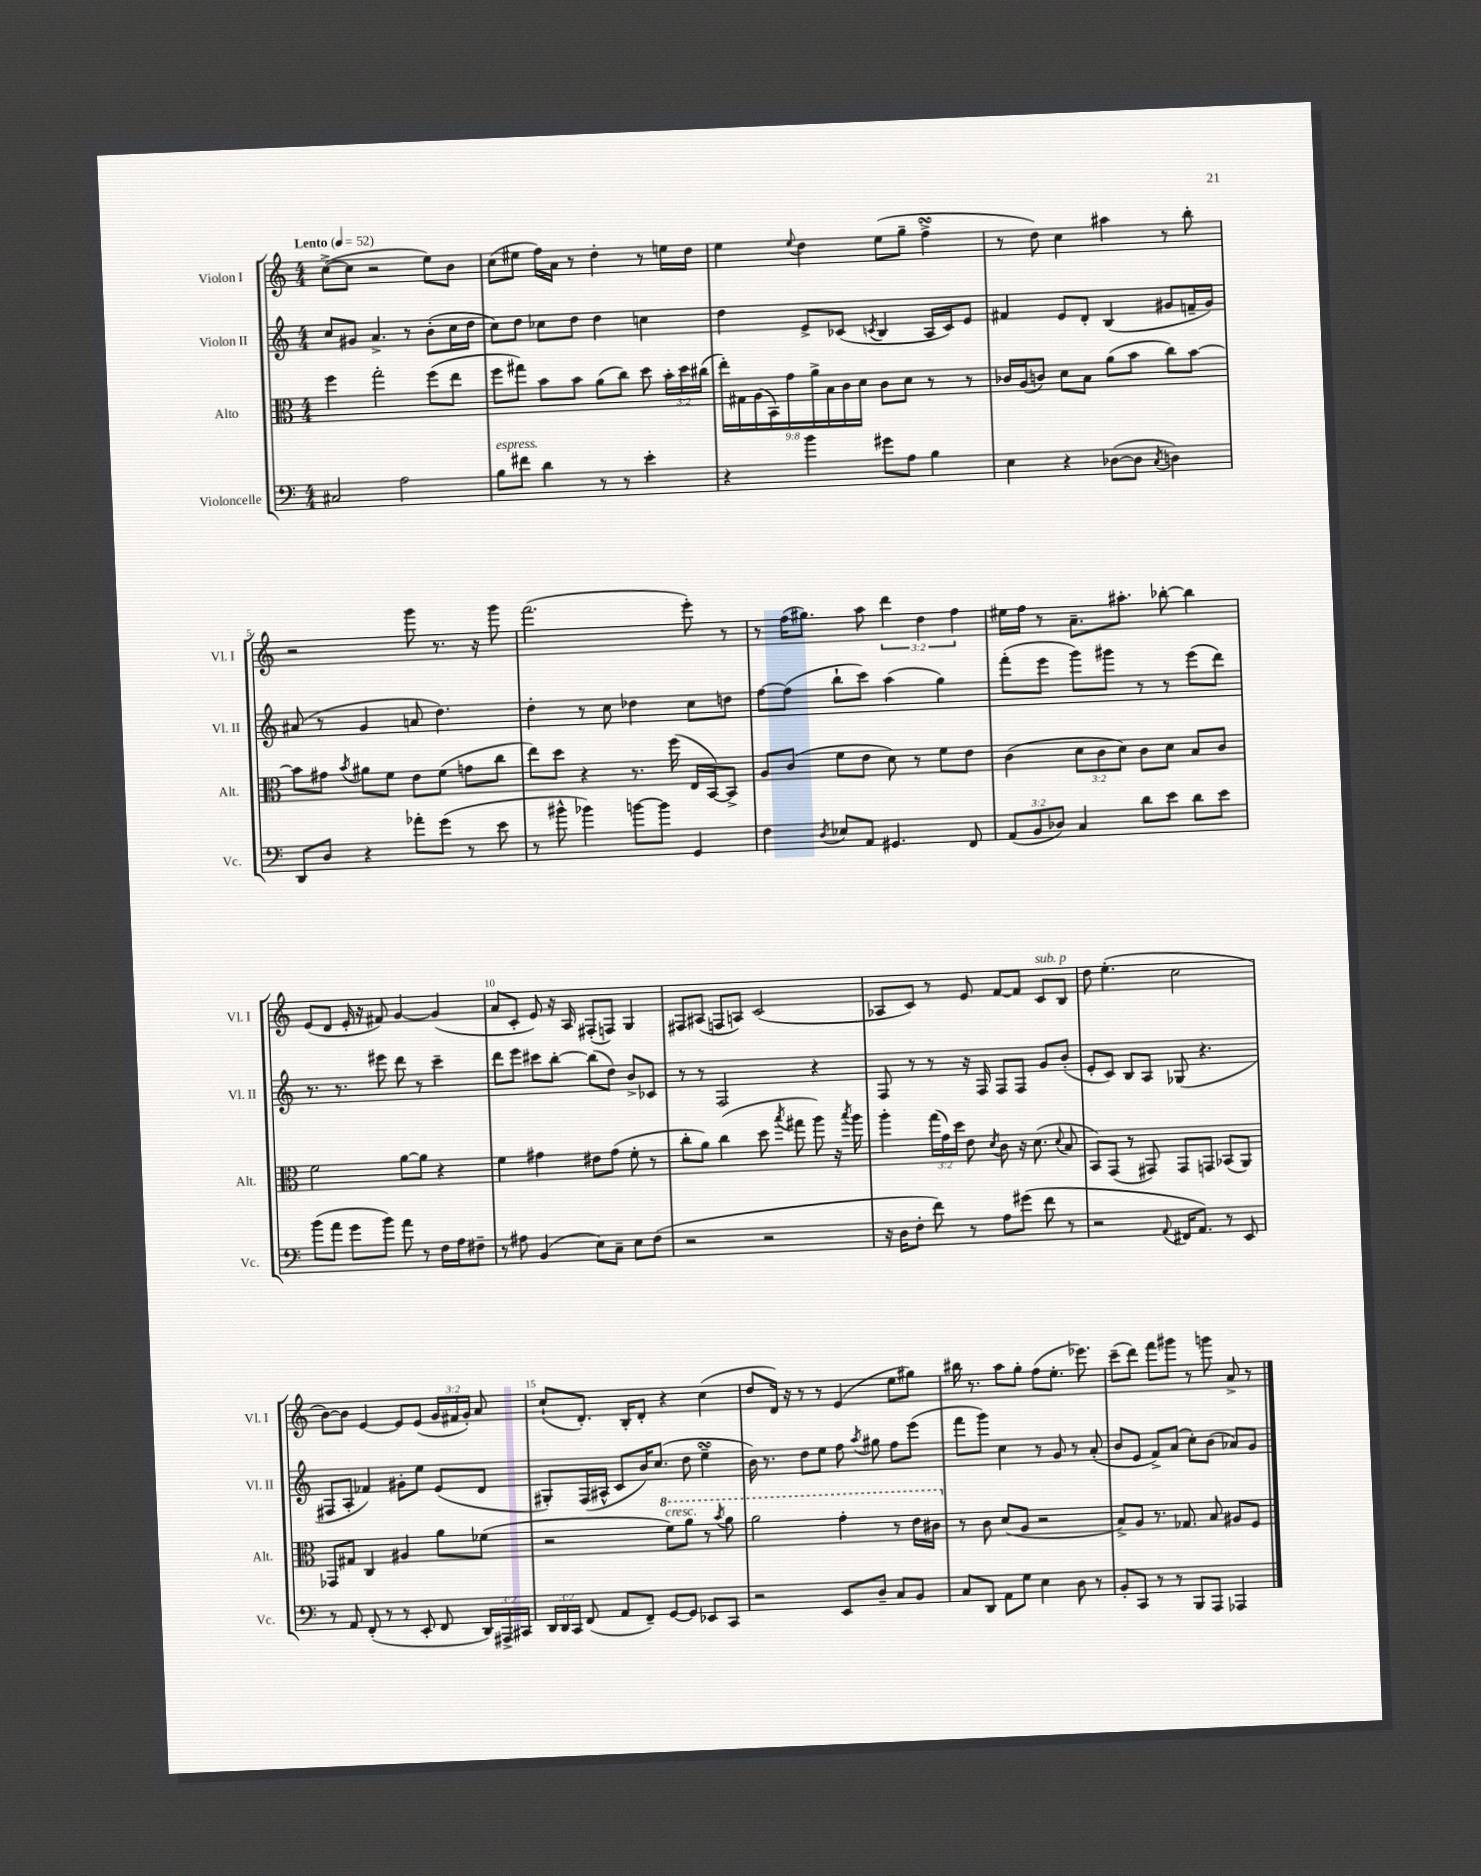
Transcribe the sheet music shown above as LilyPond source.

<<
\new StaffGroup <<
\new Staff = "s0" \with { instrumentName = "Violon I" shortInstrumentName = "Vl. I" } {
    \clef treble \key c \major \numericTimeSignature \time 4/4 \override Staff.TupletNumber.text = #tuplet-number::calc-fraction-text \tempo "Lento" 4 = 52
    \autoBeamOff c''8[~->( c''8] r2 e''8[) b'8] |
    c''8[( eis''8] f''16[) a'16] r8 d''4-. r8 e''16[ d''16] |
    e''4 \appoggiatura { e''8 } d''4 e''8[( g''8]-- f''4->\turn |
    r8 d''8) c''4 ais''4 r8 b''8-. |
    r2 g'''8 r8. r16 g'''8 |
    f'''2.( e'''8-.) r8 |
    r8 f''16[( gis''8.]) a''8 \tuplet 3/2 { d'''4 d''4 f''4 } |
    eis''16[ f''16] r8 a'8.[-- ais''8.]-. bes''8~-. bes''4 |
    e'8[( d'8] e'16-. r16 fis'8) g'4~ g'4( |
    a'8[ c'8]-. e'8) r16 a16 fis8[-.( f8]) g4 |
    fis8[ ais8]( f8[ a8]) c'2( |
    aes8[ c'8]) r8 e'8 f'8[~ f'8] c'8[^\markup { \italic "sub. p" } b8] |
    d''8 e''4.-.( c''2 |
    b'8[~) b'8] e'4~ e'8[ e'8]( \tuplet 3/2 { g'16[ fis'16 g'16]-.) } a'8 |
    c''8[-!( d'8.]-.) b16[-. d'8]-. r4 c''4( |
    d''8[ d'16]) r16 r8 r8 e'4( e''8[ gis''8]) |
    bis''16 r8. a''8[ g''8]-. f''8[( e''8.]-. ees'''8.) |
    c'''8[--( d'''8]) f'''8[ gis'''8] r8 g'''8 a'8-> r8 \bar "|." |
}
\new Staff = "s1" \with { instrumentName = "Violon II" shortInstrumentName = "Vl. II" } {
    \clef treble \key c \major \numericTimeSignature \time 4/4
    \autoBeamOff c''8[ gis'8] a'4.-> r8 b'8[-.( c''16 d''16] |
    c''8[) d''8] ces''8[ d''8] d''4 c''4 |
    d''4 e'8[-> ces'8]( \acciaccatura { c'8 } b4 a16[ c'16) e'8] |
    fis'4 e'8[ d'8]-. b4( gis'8[ f'16-- gis'16]) |
    ais'8( r8 g'4 a'8 d''4.) |
    d''4-. r8 c''8 des''4 c''8[ d''8] |
    f''8[~ f''8]( b''8[-! c'''8]) a''4( g''4) |
    f'''8[-.( e'''8] g'''8[) gis'''8] r8 r8 e'''8[( d'''8]) |
    r8. r8. eis'''8 d'''8 r8 c'''4-- |
    d'''8[ e'''8] cis'''8[ b''8]~-. b''8[( d''8]) b'8[-> ces'8] |
    r8 r8 f2 r4 |
    f8 r8 r8 r16 f16 f8[ f8] g'8[ b'8]-.( |
    e'8[-. c'8]) b8[ a8] ges8( r4. |
    fis8[ a8]-. fes'4) gis'8[-. e''8] e'8[( d'8] |
    gis8[-.) f16( ais16]-^ c'8[ b'16) c''8.]( d''8 e''4--\turn |
    b'16) r8. d''8[ e''8] f''8 \acciaccatura { a''8 } gis''8 f''8[ e'''8]( |
    f'''8[ g'''8]) c''4 r8 g'8 r8 a'8-.( |
    b'8[ e'8] f'8[->) a'8]( c''8[-.) b'8]( aes'8[) g'8] \bar "|." |
}
\new Staff = "s2" \with { instrumentName = "Alto" shortInstrumentName = "Alt." } {
    \clef alto \key c \major \numericTimeSignature \time 4/4 \override Staff.TupletNumber.text = #tuplet-number::calc-fraction-text
    \autoBeamOff f''4 g''2-. f''8[( e''8] |
    f''8[ gis''8]) b'8[ b'8] a'8[( c''8]) d''8 \tuplet 3/2 { b'16[-. d''16 cis''16]( } |
    \tuplet 9/8 { e''16[-.) gis16 a16( b,16) g'16 a'16-> b16 c'16 d'16] } c'8[ d'8] r8 r8 |
    ces'16[ a16( c'8]) d'8[ b8] a'8[( b'8] c''8[) b'8]~ |
    b'8[ gis'8] \acciaccatura { b'8 } ais'8[ f'8] e'8[ f'8]( g'8[ c''8] |
    e''8[) d''8] r4 r8. f''16( e16[ b,16~) b,8]-> |
    a8[ c'8]( f'8[ e'8] d'8) r8 f'8[ e'8] |
    c'4( \tuplet 3/2 { d'8[ c'8 d'8]) } c'8[ d'8] b8[ c'8] |
    f'2 a'8[~ a'8] r4 |
    f'4 gis'4 eis'8[ gis'8]( f'8-. r8 |
    c''8[-. a'8]) c''4( d''8 \acciaccatura { b''8 } gis''8 a''8) r16 \acciaccatura { b''8 } a''16 |
    a''4-. \tuplet 3/2 { g''16[( g'16) d''16] } e'8 \acciaccatura { d'8 } c'8 r16 d'8.( \appoggiatura { d'8 } b8 |
    b,8[) g,8]( r8 gis,8) gis,8[ g,8] bes,8[( a,8]) |
    ges,8[ gis8] c4 ais4 a'8[ fes'8]( |
    r2 \ottava #1 f''8[^\markup { \italic "cresc." }) a''8] r8 \acciaccatura { b''8 } a''8 |
    a''2 g''4-. r8 e''16[ cis''16] \ottava #0 |
    r8 c'8 d'8[( a8] r2 |
    b8[->) a8] r8. ges8. b8 ais8[ f8] \bar "|." |
}
\new Staff = "s3" \with { instrumentName = "Violoncelle" shortInstrumentName = "Vc." } {
    \clef bass \key c \major \numericTimeSignature \time 4/4 \override Staff.TupletNumber.text = #tuplet-number::calc-fraction-text
    \autoBeamOff cis2 a2 |
    b8[^\markup { \italic "espress." } fis'8] d'4 r8 r8 e'4-. |
    r4 b'4 gis'8[ a8] b4 |
    e4 r4 des8[~( des8] \acciaccatura { c8 } d4) |
    d,8[ d8] r4 aes'8[-. g'8]( r8 e'8 |
    r8 bis'8-^ bes'4) b'8[~ b'8] g,4 |
    f4 \acciaccatura { d8 } ees8[ a,8] gis,4. f,8 |
    \tuplet 3/2 { a,8[( b,8 des8]) } c4 d'8[ e'8] d'8[ e'8] |
    b'8[( a'8] g'8[ b'8]) a'8 r8 f16[ a16 fis8]-- |
    r8 ais8 b,4( e8[) c8]-- e8[ f8]( |
    r2 r2 |
    r16 d16[ f8]-. f'8) r8 a8[ gis'8]( f'8 r8 |
    r2 \appoggiatura { a,8 } fis,16[ a,8.]) r8 e,8 |
    r8 a,8 f,8-.( r8 r8 e,8-. f,8 \tuplet 3/2 { d,16[) ais,,16-> cis,16] } |
    \tuplet 3/2 { d,16[ d,16 c,16] } f,8( a,8[ f,8]--) g,8[~ g,8] ees,8[ c,8] |
    r2 e,8[ d8]-- c8[ b,8] |
    c8[ d,8] a,8[ g8] e4 d8 r8 |
    b,8[-. c,8] r8 r8 b,,8[ a,,8] aes,,4 \bar "|." |
}
>>
>>
\layout { \context { \Score \override BarNumber.break-visibility = ##(#f #t #t) barNumberVisibility = #(every-nth-bar-number-visible 5) } }
